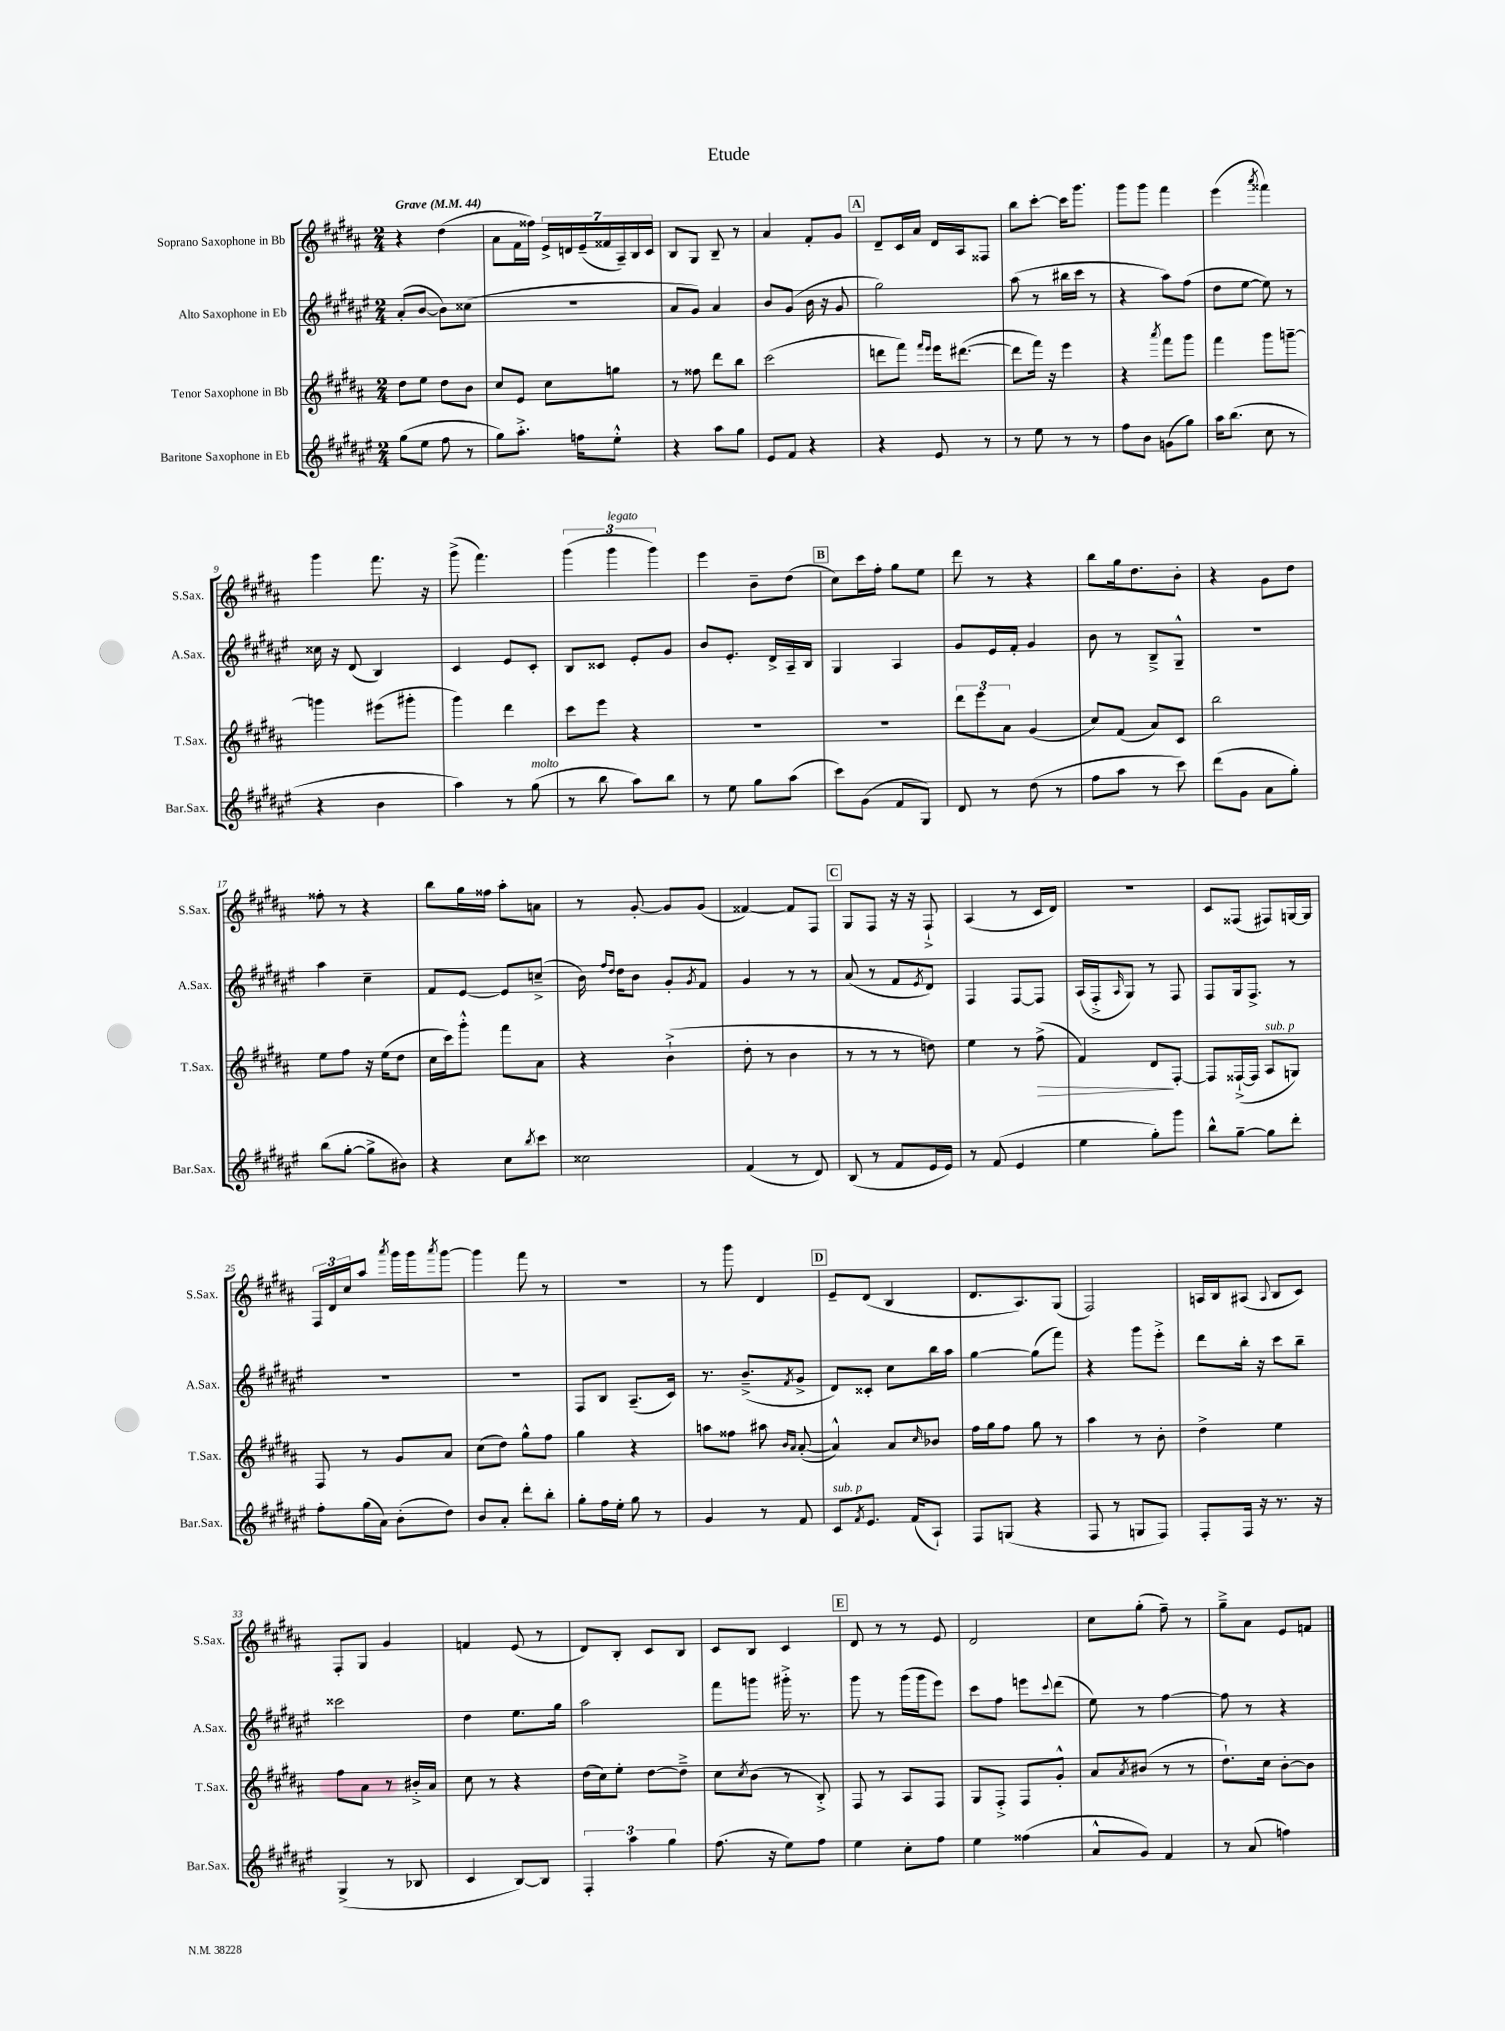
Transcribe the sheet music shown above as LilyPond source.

\header { title = "Etude" }
<<
\new StaffGroup <<
\new Staff = "s0" \with { instrumentName = "Soprano Saxophone in Bb" shortInstrumentName = "S.Sax." } {
    \clef treble \key b \major \numericTimeSignature \time 2/4 \tempo "Grave" 4 = 44
    r4 dis''4( |
    ais'8 fis'16 fisis''16) \tuplet 7/4 { e'16-> d'16 e'16--( fisis'16 ais16--) b16 cis'16 } |
    b8 gis8 b8-- r8 |
    ais'4 fis'8-. gis'8 |
    \mark \markup { \box "A" } dis'8-- cis'16 ais'16 dis'16 ais16 fisis8 |
    b''8 cis'''8~-. cis'''16 gis'''8. |
    gis'''8 gis'''8 fis'''4 |
    e'''4( \acciaccatura { ais'''8 } fisis'''4) |
    gis'''4 fis'''8. r16 |
    gis'''8->( fis'''4.) |
    \tuplet 3/2 { gis'''4( gis'''4^\markup { \italic "legato" } gis'''4) } |
    e'''4 b'8-- dis''8( |
    \mark \markup { \box "B" } cis''8) cis'''16 fis''16-. gis''8 e''8 |
    dis'''8 r8 r4 |
    b''8 gis''16 dis''8. b'8-. |
    r4 gis'8 dis''8 |
    fisis''8-. r8 r4 |
    b''8 gis''16 fisis''16 ais''8-. a'8 |
    r8 gis'8~-. gis'8 gis'8( |
    fisis'4~) fisis'8 fis8 |
    \mark \markup { \box "C" } gis8 fis8 r16 r16 fis8-!-> |
    ais4( r8 cis'16 dis'16) |
    r2 |
    cis'8 fisis8( fis8) g16~ g16 |
    \tuplet 3/2 { fis16 dis'16 cis''16 } ais''8 \acciaccatura { ais'''8 } gis'''16 gis'''16 \acciaccatura { ais'''8 } gis'''8~ |
    gis'''4 fis'''8 r8 |
    R2 |
    r8 gis'''8 dis'4 |
    \mark \markup { \box "D" } e'8-- dis'8( b4 |
    dis'8. ais8.) gis8( |
    fis2) |
    a16 b16 ais8( \appoggiatura { ais8 } b8 cis'8) |
    fis8-. gis8 gis'4 |
    f'4 e'8( r8 |
    dis'8) b8-. cis'8 b8 |
    cis'8 b8 cis'4 |
    \mark \markup { \box "E" } dis'8 r8 r8 e'8 |
    dis'2 |
    cis''8 gis''8-.( fis''8--) r8 |
    gis''8---> ais'8 e'8 f'8 \bar "|." |
}
\new Staff = "s1" \with { instrumentName = "Alto Saxophone in Eb" shortInstrumentName = "A.Sax." } {
    \clef treble \key fis \major \numericTimeSignature \time 2/4
    ais'8-.( b'8~ b'8) cisis''8( |
    R2 |
    ais'8 gis'8) ais'4 |
    b'8 gis'8( b'16 r16 gis'8 |
    \mark \markup { \box "A" } gis''2) |
    ais''8( r8 bis''16 cis'''16 r8 |
    r4 ais''8) fis''8( |
    dis''8 eis''8~ eis''8) r8 |
    cisis''16 r16 dis'8( b4) |
    cis'4 eis'8 cis'8-. |
    b8 cisis'8 eis'8-. gis'8 |
    b'8 eis'8.-. dis'16-> ais16-- b16 |
    \mark \markup { \box "B" } gis4 ais4 |
    gis'8 eis'16 fis'16-. gis'4 |
    b'8 r8 b8---> gis8---^ |
    R2 |
    ais''4 cis''4-- |
    fis'8 eis'8~ eis'8 c''8--->( |
    b'16) \grace { fis''16 dis''16 } dis''16 b'8 gis'8-. \acciaccatura { gis'8 } fis'8 |
    gis'4 r8 r8 |
    \mark \markup { \box "C" } ais'8( r8 fis'8 \acciaccatura { eis'8 } dis'8) |
    fis4 fis8~ fis8 |
    ais16( fis16-.-> \grace { ais16 } gis8) r8 fis8 |
    fis8 gis16 fis8.-> r8 |
    R2 |
    R2 |
    fis8 b8 ais8.--( cis'16) |
    r8. b'8.--->( \acciaccatura { fis'8 } gis'8-> |
    \mark \markup { \box "D" } dis'8) cisis'8-. cis''8 b''16 ais''16 |
    gis''4~ gis''8( fis'''8) |
    r4 gis'''8 eis'''8-.-> |
    dis'''8 b''16-. r16 cis'''8 b''8-- |
    cisis'''2 |
    dis''4 eis''8. gis''16 |
    ais''2 |
    fis'''8 g'''8 gis'''16-.-> r8. |
    \mark \markup { \box "E" } gis'''8 r8 gis'''16( gis'''16 eis'''8) |
    cis'''8 fis''8 e'''8 \appoggiatura { cis'''8 } dis'''8( |
    eis''8) r8 fis''4~ |
    fis''8 r8 r4 \bar "|." |
}
\new Staff = "s2" \with { instrumentName = "Tenor Saxophone in Bb" shortInstrumentName = "T.Sax." } {
    \clef treble \key b \major \numericTimeSignature \time 2/4
    dis''8 e''8 dis''8 b'8 |
    cis''8 e'8 cis''8 g''8 |
    r8 fisis''8 dis'''8 b''8 |
    cis'''2( |
    \mark \markup { \box "A" } d'''8 fis'''8) \grace { fis'''16 e'''16 } e'''16 dis'''8.~( |
    dis'''8 fis'''16) r16 e'''4 |
    r4 \acciaccatura { ais'''8 } fis'''8 gis'''8 |
    fis'''4 gis'''8 g'''8~-- |
    g'''4 eis'''8( gis'''8-. |
    gis'''4) dis'''4 |
    cis'''8 e'''8 r4 |
    R2 |
    \mark \markup { \box "B" } R2 |
    \tuplet 3/2 { dis'''8 e'''8 ais'8 } gis'4( |
    cis''8) fis'8( ais'8) cis'8 |
    b''2 |
    e''8 fis''8 r16 e''16( dis''8 |
    cis''16 cis'''16) gis'''8-.-^ fis'''8 ais'8 |
    r4 b'4-!->( |
    dis''8-. r8 b'4 |
    \mark \markup { \box "C" } r8 r8 r8 d''8) |
    e''4 r8 fis''8->\>( |
    fis'4) dis'8\! fis8~-. |
    fis8 fisis16~-!->( fisis16 ais8^\markup { \italic "sub. p" } g8) |
    fis8 r8 gis'8 ais'8 |
    cis''8( dis''8) gis''8-^ fis''8 |
    gis''4 r4 |
    a''8 fisis''8 ais''8 \grace { b'16 ais'16 } ais'8~-.( |
    \mark \markup { \box "D" } ais'4-^) ais'8 \grace { cis''16 } bes'8 |
    fis''16 gis''16 fis''8 gis''8 r8 |
    ais''4 r8 b'8-. |
    dis''4-> e''4 |
    fis''8 ais'8 r8 bis'16-.-> ais'16 |
    cis''8 r8 r4 |
    dis''16( cis''16) e''8-. dis''8~ dis''8---> |
    cis''8 \acciaccatura { cis''8 } b'8( r8 b8-.->) |
    \mark \markup { \box "E" } fis8 r8 ais8 fis8 |
    gis8 fis8-.-> fis8 gis'8-.-^ |
    ais'8 \acciaccatura { ais'8 } bis'8( r8 r8 |
    dis''8.-!) cis''16 b'8~-. b'8 \bar "|." |
}
\new Staff = "s3" \with { instrumentName = "Baritone Saxophone in Eb" shortInstrumentName = "Bar.Sax." } {
    \clef treble \key fis \major \numericTimeSignature \time 2/4
    gis''8( eis''8 fis''8 r8 |
    gis''8) ais''8.-.-> f''16 eis''8-.-^ |
    r4 ais''8 gis''8 |
    eis'8 fis'8 r4 |
    \mark \markup { \box "A" } r4 eis'8 r8 |
    r8 eis''8 r8 r8 |
    fis''8 b'8 g'8( gis''8) |
    ais''16 b''8.( cis''8 r8 |
    r4 b'4 |
    ais''4) r8 gis''8^\markup { \italic "molto" }( |
    r8 b''8 ais''8) b''8 |
    r8 eis''8 gis''8 ais''8( |
    \mark \markup { \box "B" } cis'''8) gis'8( fis'8 gis8) |
    dis'8 r8 dis''8( r8 |
    fis''8 ais''8 r8 cis'''8) |
    dis'''8( gis'8 ais'8 gis''8-.) |
    b''8( gis''8~-. gis''8-> bis'8) |
    r4 cis''8 \acciaccatura { b''8 } cis'''8 |
    cisis''2 |
    fis'4( r8 dis'8) |
    \mark \markup { \box "C" } b8( r8 fis'8 eis'16 eis'16) |
    r8 fis'8( eis'4 |
    eis''4 gis''8-.) gis'''8 |
    b''8-^ gis''8~-- gis''8 dis'''8-. |
    fis''8-. gis''16( ais'16) b'8-.( dis''8) |
    b'8 ais'8-. dis'''8-. b''8-. |
    gis''8-. fis''16 eis''16-. gis''8 r8 |
    gis'4 r8 fis'8 |
    \mark \markup { \box "D" } cis'8^\markup { \italic "sub. p" } \acciaccatura { fis'8 } eis'8. fis'16( ais8-!) |
    fis8 g8( r4 |
    fis8 r8 g8 fis8) |
    fis8-. fis16 r16 r8. r16 |
    gis4->( r8 bes8 |
    cis'4 b8~) b8 |
    \tuplet 3/2 { fis4-. ais''4 gis''4 } |
    fis''8.( r16 eis''8) fis''8 |
    \mark \markup { \box "E" } eis''4 cis''8-. fis''8 |
    eis''4 fisis''4( |
    ais'8-^ gis'8) fis'4 |
    r8 ais'8( f''4) \bar "|." |
}
>>
>>
